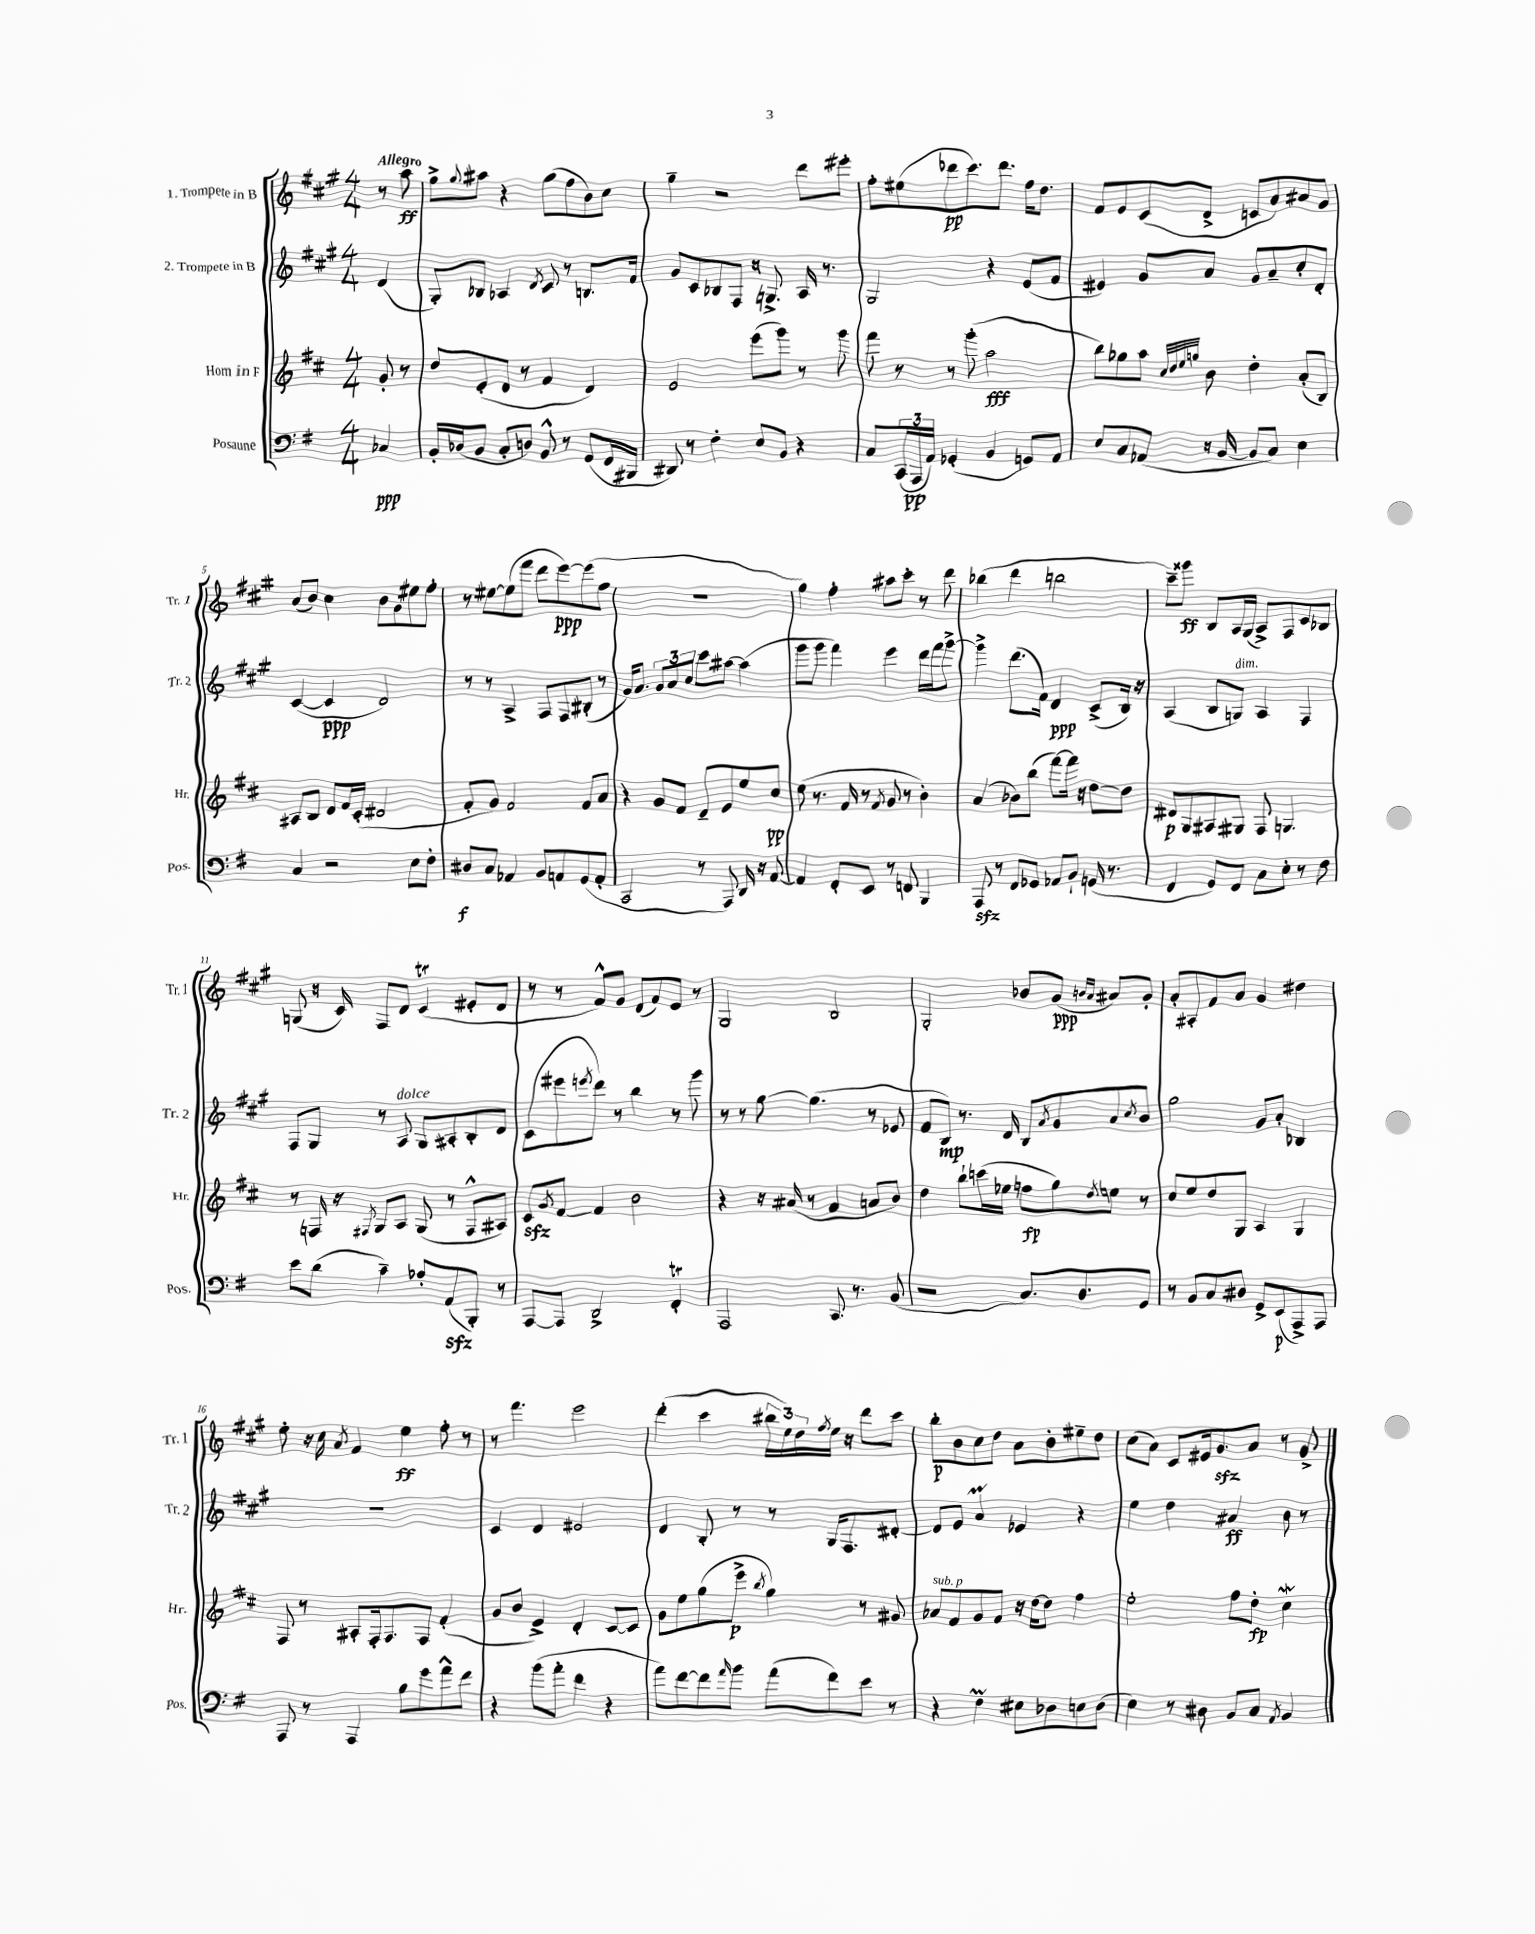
<<
\new StaffGroup <<
\new Staff = "s0" \with { instrumentName = "1. Trompete in B" shortInstrumentName = "Tr. 1" } {
    \clef treble \key a \major \numericTimeSignature \time 4/4 \partial 4 \tempo "Allegro"
    r8 a''8\ff |
    gis''8-> \appoggiatura { gis''8 } ais''8 r4 gis''8( fis''8 b'8) cis''8 |
    gis''4-- r2 d'''8 eis'''8-. |
    fis''8-. eis''8( des'''8\pp cis'''8.) des'''8. fis''16 d''8. |
    fis'8 e'8 cis'8( d'8-> c'8 a'8) ais'8 gis'8 |
    a'8( b'8) cis''4 b'8 gis'8 eis''8 fis''8-. |
    r8 eis''8~ eis''8( fis'''8 d'''8 e'''8~\ppp) e'''8( fis''8 |
    R1 |
    gis''4) fis''4-. ais''8 cis'''8-. r8 d'''8 |
    bes''4( d'''4 b''2 |
    cis'''8--) gisis'''8\ff b8 a16 gis16( a8->) fis8 cis'8 bes8 |
    g8( r16 cis'16) fis8 d'8 cis'4\trill( eis'8-. d'8 |
    r8 r8 fis'8-^) gis'8 d'8( fis'8) e'8 r8 |
    gis2 b2 |
    gis2-. bes'8 gis'8\ppp( \grace { b'16 a'16 } ais'8) gis'8-. |
    a'8-. ais8-. fis'8 a'8 gis'4 dis''4 |
    e''8-. r16 cis''16 \acciaccatura { a'8 } fis'4 e''4\ff fis''8-. r8 |
    r8 fis'''4. e'''2 |
    d'''4-.( cis'''4 \tuplet 3/2 { bis''16 e''16) d''16 } \acciaccatura { fis''8 } e''16 r16 d'''8 cis'''8 |
    b''8-.\p b'8 cis''8 d''8 a'8 b'8-. eis''8-- d''8 |
    cis''8( a'8) cis'8 eis'16 gis'8.\sfz a'8 r8 gis'8-> \bar "|." |
}
\new Staff = "s1" \with { instrumentName = "2. Trompete in B" shortInstrumentName = "Tr. 2" } {
    \clef treble \key a \major \numericTimeSignature \time 4/4 \partial 4
    d'4( |
    gis8-.) bes8 aes4 \acciaccatura { d'8 } cis'8 r8 b8. fis'16 |
    gis'8 cis'8 bes8 fis8 r16 g8.-> a16 r8. |
    gis2 r4 e'8( fis'8 |
    eis'4) gis'8 a'8 gis'8 a'8-- cis''8-. d'8-. |
    cis'4~( cis'4\ppp d'2) |
    r8 r8 a4-> fis8 fis8 bis8-.( r8 |
    gis'16) a'8. \tuplet 3/2 { gis'8 a'8 cis''8 } cis'''8 ais''8~ ais''4( |
    gis'''8 gis'''8 fis'''4) e'''4 d'''16 fis'''16 gis'''8~-> |
    gis'''4-> d'''8.( fis'16) d'4\ppp cis'8->( b16) r16 |
    a4( b8 g8^\markup { \italic "dim." }) a4 fis4 |
    fis8 gis8 r8 a8^\markup { \italic "dolce" } gis8 ais8-. b8-. d'8 |
    cis'8( eis'''8 \acciaccatura { e'''8 } d'''8) r8 b''4 r8 gis'''8 |
    r8 r8 gis''8~ gis''4.( r8 ees'8 |
    fis'8 b8\mp) r8. d'16 b8 \acciaccatura { a'8 } gis'8 a'8 \acciaccatura { cis''8 } b'8 |
    gis''2 gis'8 a'8-. bes4 |
    R1 |
    cis'4 d'4 eis'2 |
    d'4 b8-. r8 r8 gis16 fis8. dis'8~-. |
    dis'8 e'8 a'4\prall ees'4 r4 |
    e''4 d''4 ais'4\ff b'8 r8 \bar "|." |
}
\new Staff = "s2" \with { instrumentName = "Horn in F" shortInstrumentName = "Hr." } {
    \clef treble \key d \major \numericTimeSignature \time 4/4 \partial 4
    g'8-. r8 |
    d''8 e'8-.( d'8 r8 fis'4 d'4) |
    e'2 e'''8( g'''8) r8 g'''8 |
    fis'''8 r8 r8 g'''8-.( a''2\fff |
    b''8) ges''8 a''8 \grace { cis''32 d''32 e''32 g''32 } b'8 d''4-. a'8-.( b8) |
    ais8 b8 d'8 fis'16 cis'16-.( dis'2 |
    fis'8-. g'8) fis'2 fis'8 a'8 |
    r4 g'8 fis'8 d'8-- e'8 e''8 cis''8\pp |
    e''8( r8. fis'16 r8 \acciaccatura { fis'8 } g'8 r8 b'4-.) |
    a'4( bes'8) b''8( fis'''8~) fis'''16 r16 d''8~ d''8 |
    dis'8\p g8 ais8 gis8 fis8 g4. |
    r8 f16 r16 \acciaccatura { fis8 } g8 a8 g8( r8 fis8-^ ais8) |
    cis'8\sfz \acciaccatura { g'8 } fis'8~ fis'4 b'2 |
    r4 r16 ais'16( r8 fis'4 a'8 b'8) |
    d''4 b''8-! c'''16( ees''16 f''8\fp g''8) \acciaccatura { d''8 } e''8 r8 |
    cis''8 e''8 d''8 g8 a4 g4 |
    fis8 r8 ais8-. fis16-. fis8. fis8 fis'4-.( |
    g'8 b'8 e'4->) d'4-. cis'8~ cis'8 |
    g'8 e''8 g''8( e'''8->\p \acciaccatura { b''8 } g''4) r8 gis'8 |
    aes'8^\markup { \italic "sub. p" } fis'8 g'8 fis'8 r16 d''16~ d''8 fis''4 |
    e''2-. fis''8 d''8-.\fp cis''4\mordent \bar "|." |
}
\new Staff = "s3" \with { instrumentName = "Posaune" shortInstrumentName = "Pos." } {
    \clef bass \key g \major \numericTimeSignature \time 4/4 \partial 4
    ces4\ppp |
    b,16-. des16( b,8 c8-. d8) b,8-^ r8 g,8( fis,16 bis,,16 |
    dis,8) r8 fis4-. e8 b,8 r4 |
    c8 \tuplet 3/2 { c,16( a,,16\pp a,16) } ges,4-.( b,4 g,8) a,8 |
    e8 c8 aes,8( r16 b,16~ b,8 c8) e4 |
    c4 r2 e8 fis8-. |
    dis8\f c8 aes,4 b,8 a,8 g,8( a,8-. |
    c,2 r8 a,,8) d,16 r16 a,8~ |
    a,4 fis,8-. e,8 r8 f,8 b,,4 |
    a,,8\sfz r8 fis,8 ges,8 aes,8 b,8-! g,16( r8. |
    fis,4 g,8) fis,8 c8 e8-. r8 fis8 |
    e'8 d'8( c'4--) aes8-. a,8\sfz( b,,8-.) r8 |
    a,,8~ a,,8 d,2-> fis,4-.\trill |
    a,,2 c,8. r8. b,8( |
    r2 c8.) d8. g,8 |
    r8 b,8 c8 dis8 g,8-> e,8\p( a,,8->) a,,8 |
    a,,8 r8 a,,4 b8 g'8 a'8-^ fis'8 |
    r4 b'8( a'8-. fis'4 r4 |
    a'8) fis'8~ fis'8 \grace { a'16 } b'8 a'8( fis'8) e'8 r8 |
    r4 fis4\prall eis8 des8 e8 des8( |
    e4) r8 dis8 b,8 c8 \acciaccatura { a,8 } b,4 \bar "|." |
}
>>
>>
